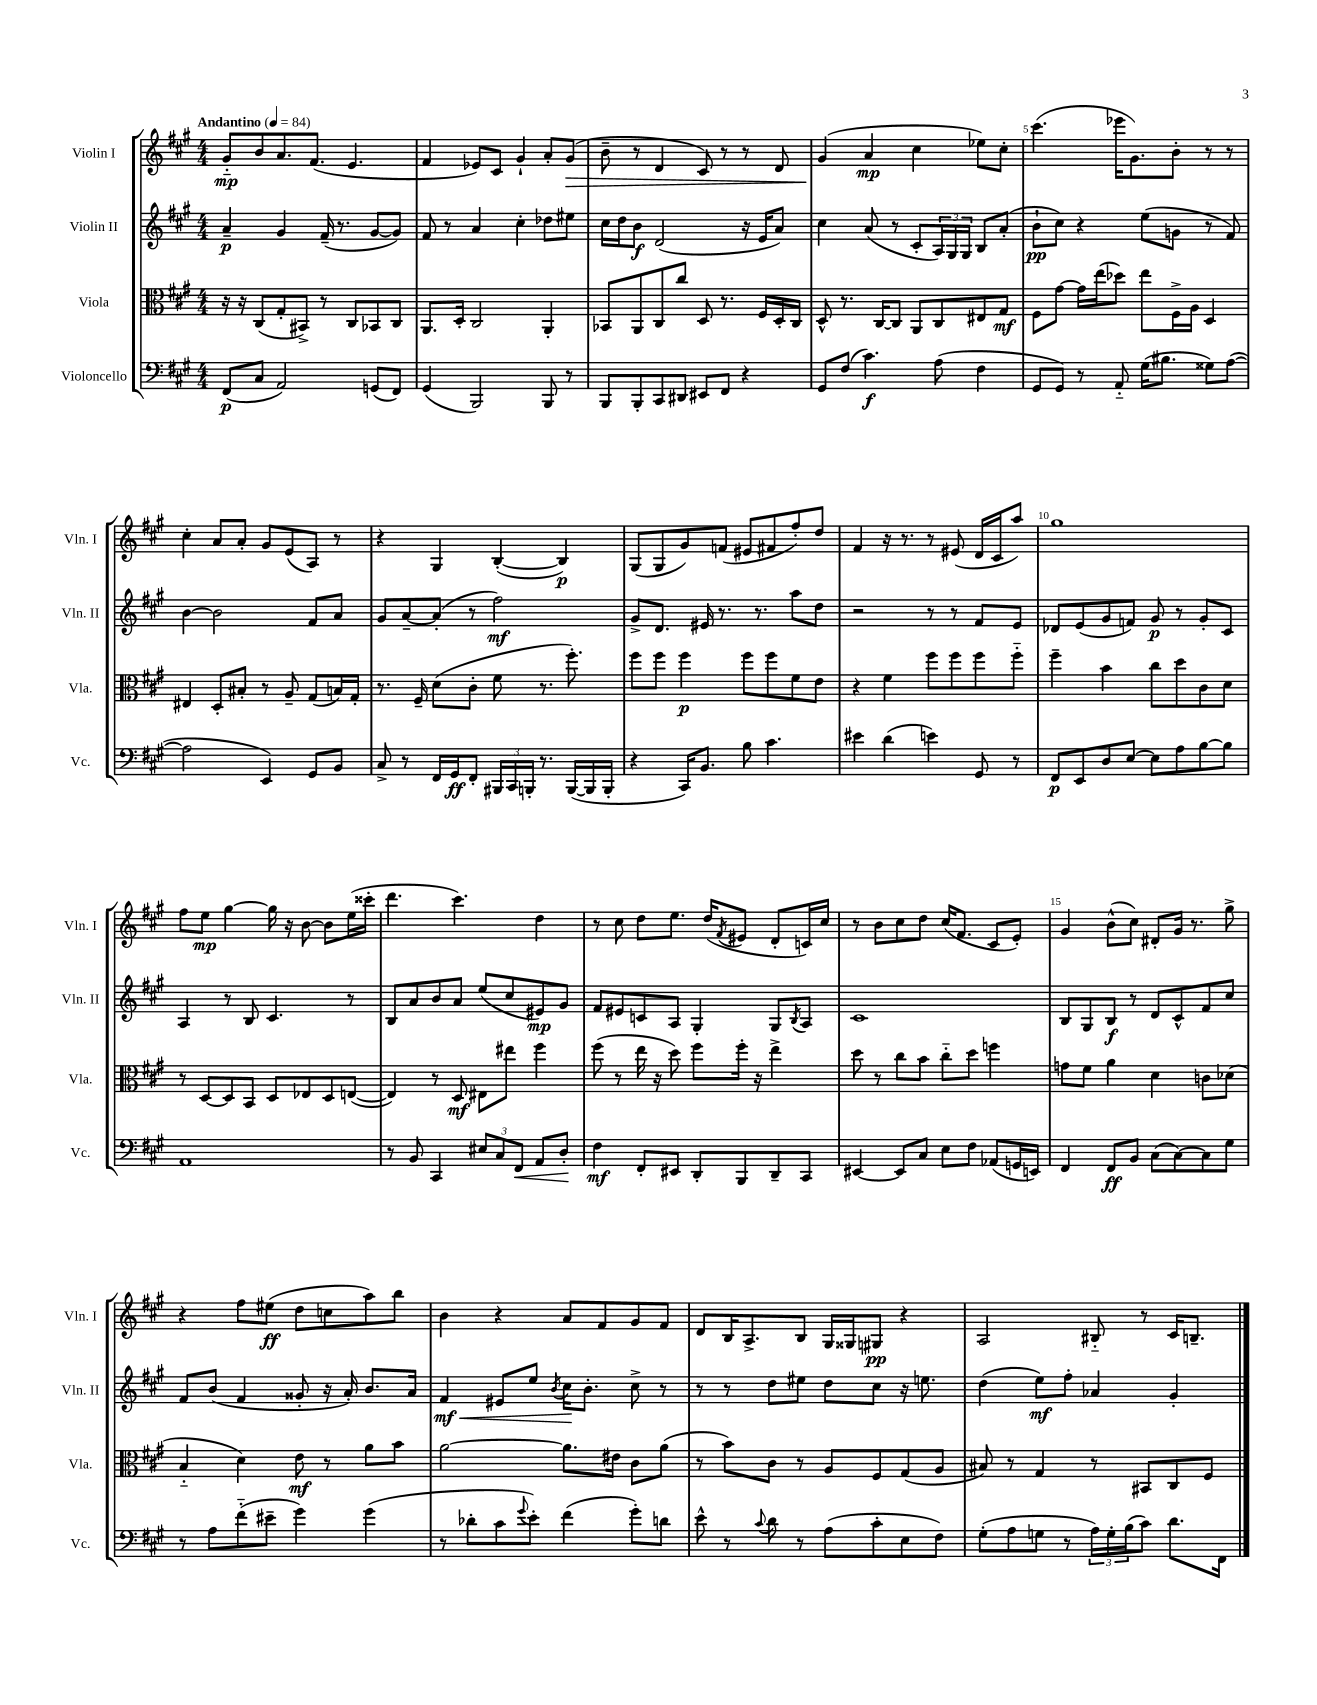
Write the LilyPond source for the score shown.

<<
\new StaffGroup <<
\new Staff = "s0" \with { instrumentName = "Violin I" shortInstrumentName = "Vln. I" } {
    \clef treble \key a \major \numericTimeSignature \time 4/4 \tempo "Andantino" 4 = 84
    gis'8-_\mp b'8 a'8. fis'8.( e'4. |
    fis'4 ees'8) cis'8 gis'4-! a'8-. gis'8\>( |
    b'8-- r8 d'4 cis'8) r8 r8 d'8 |
    gis'4\!( a'4\mp cis''4 ees''8) cis''8-. |
    cis'''4.( ees'''16 gis'8.) b'8-. r8 r8 |
    cis''4-. a'8 a'8-. gis'8 e'8( a8) r8 |
    r4 gis4 b4~-.( b4\p) |
    gis8( gis8 gis'8) f'8( eis'8 fis'8 fis''8-.) d''8 |
    fis'4 r16 r8. r8 eis'8( d'16 cis'16 a''8) |
    gis''1 |
    fis''8 e''8\mp gis''4~ gis''16 r16 b'8~ b'8 e''16( cisis'''16-. |
    d'''4. cis'''4.) d''4 |
    r8 cis''8 d''8 e''8. d''16( \acciaccatura { fis'8 } eis'8 d'8-. c'16) cis''16 |
    r8 b'8 cis''8 d''8 cis''16( fis'8. cis'8 e'8-.) |
    gis'4 b'8-^( cis''8) dis'8-. gis'16 r8. gis''8-> |
    r4 fis''8 eis''8\ff( d''8 c''8 a''8) b''8 |
    b'4 r4 a'8 fis'8 gis'8 fis'8 |
    d'8 b16 a8.-> b8 gis16 gisis16 gis8\pp r4 |
    a2 bis8-_ r8 cis'16 b8.-- \bar "|." |
}
\new Staff = "s1" \with { instrumentName = "Violin II" shortInstrumentName = "Vln. II" } {
    \clef treble \key a \major \numericTimeSignature \time 4/4
    a'4--\p gis'4 fis'16--( r8. gis'8~ gis'8) |
    fis'8 r8 a'4 cis''4-. des''8 eis''8 |
    cis''16 d''16 b'8\f d'2( r16 e'16 a'8) |
    cis''4 a'8( r8 cis'8-. \tuplet 3/2 { a16) gis16 gis16 } b8 a'8-.( |
    b'8-!\pp cis''8) r4 e''8( g'8 r8 fis'8) |
    b'4~ b'2 fis'8 a'8 |
    gis'8 a'8~-- a'8-.( r8 fis''2\mf) |
    gis'8-> d'8. eis'16 r8. r8. a''8 d''8 |
    r2 r8 r8 fis'8 e'8 |
    des'8 e'8( gis'8 f'8) gis'8\p r8 gis'8-. cis'8 |
    a4 r8 b8 cis'4. r8 |
    b8 a'8 b'8 a'8 e''8( cis''8 eis'8\mp) gis'8 |
    fis'8 eis'8 c'8 a8 gis4-. gis8 \acciaccatura { b8 } a8 |
    cis'1 |
    b8 gis8 b8\f r8 d'8 cis'8-^ fis'8 cis''8 |
    fis'8 b'8( fis'4 gisis'8-. r16 a'16-.) b'8. a'16 |
    fis'4\mf\< eis'8 e''8 \acciaccatura { b'8 } cis''16\! b'8.-. cis''8-> r8 |
    r8 r8 d''8 eis''8 d''8 cis''8 r16 e''8. |
    d''4( e''8\mf) fis''8-. aes'4 gis'4-. \bar "|." |
}
\new Staff = "s2" \with { instrumentName = "Viola" shortInstrumentName = "Vla." } {
    \clef alto \key a \major \numericTimeSignature \time 4/4
    r16 r16 cis8( gis8-. bis,8->) r8 cis8 bes,8 cis8 |
    a,8. d16-. cis2 a,4-. |
    bes,8 a,8 cis8 cis''8 d8 r8. fis16 d16-. cis16 |
    d8-^ r8. cis16~ cis8 a,8 cis8 eis8 gis8\mf |
    fis8 gis'8~ gis'16 e''16( des''8) e''8 fis16-> a16 d4 |
    eis4 d8-. bis8-. r8 a8-- gis8( b16) gis16-. |
    r8. fis16-- d'8( cis'8-. fis'8 r8. fis''8.-.) |
    fis''8 fis''8 fis''4\p fis''8 fis''8 fis'8 e'8 |
    r4 fis'4 fis''8 fis''8 fis''8 fis''8-_ |
    fis''4-- b'4 cis''8 d''8 cis'8 d'8 |
    r8 d8~ d8 b,8 d8 ees8 d8 e8~( |
    e4) r8 d8\mf eis8 eis''8 fis''4 |
    fis''8( r8 e''16 r16 d''8) fis''8 fis''16-. r16 e''4-> |
    d''8 r8 cis''8 b'8 cis''8-_ d''8 f''4 |
    g'8 fis'8 a'4 d'4 c'8 des'8( |
    b4-_ d'4) e'8\mf r8 a'8 b'8 |
    a'2~ a'8. eis'16 cis'8 a'8( |
    r8 b'8) cis'8 r8 a8 fis8 gis8( a8 |
    bis8) r8 gis4 r8 bis,8 cis8 fis8 \bar "|." |
}
\new Staff = "s3" \with { instrumentName = "Violoncello" shortInstrumentName = "Vc." } {
    \clef bass \key a \major \numericTimeSignature \time 4/4
    fis,8\p( cis8 a,2) g,8( fis,8) |
    gis,4( b,,2) b,,8 r8 |
    b,,8 b,,8-. cis,8 dis,8 eis,8 fis,8 r4 |
    gis,8 fis8( cis'4.\f) a8( fis4 |
    gis,8 gis,8) r8 a,8-_ gis16( bis8. gisis8) a8~( |
    a2 e,4) gis,8 b,8 |
    cis8-> r8 fis,16 gis,16\ff fis,8-. \tuplet 3/2 { bis,,16 cis,16 b,,16-. } r8. b,,16~( b,,16 b,,16-. |
    r4 cis,16) b,8. b8 cis'4. |
    eis'4 d'4( e'4) gis,8 r8 |
    fis,8\p e,8 d8 e8~ e8 a8 b8~ b8 |
    a,1 |
    r8 b,8 cis,4 \tuplet 3/2 { eis8 cis8 fis,8\< } a,8 d8-.\! |
    fis4\mf fis,8-. eis,8 d,8-. b,,8 d,8-- cis,8 |
    eis,4~ eis,8 cis8 e8 fis8 aes,8( g,16 e,16) |
    fis,4 fis,8\ff b,8 cis8( cis8~) cis8 gis8 |
    r8 a8 fis'8-_( eis'8-- gis'4) gis'4( |
    r8 des'8-. cis'8 \appoggiatura { gis'8 } e'8-.) fis'4( gis'8-.) d'8 |
    e'8-^ r8 \appoggiatura { cis'8 } d'8 r8 a8( cis'8-. e8 fis8) |
    gis8-.( a8 g8 r8 \tuplet 3/2 { a16) g16-. b16( } cis'8) d'8. fis,16 \bar "|." |
}
>>
>>
\layout { \context { \Score \override BarNumber.break-visibility = ##(#f #t #t) barNumberVisibility = #(every-nth-bar-number-visible 5) } }
